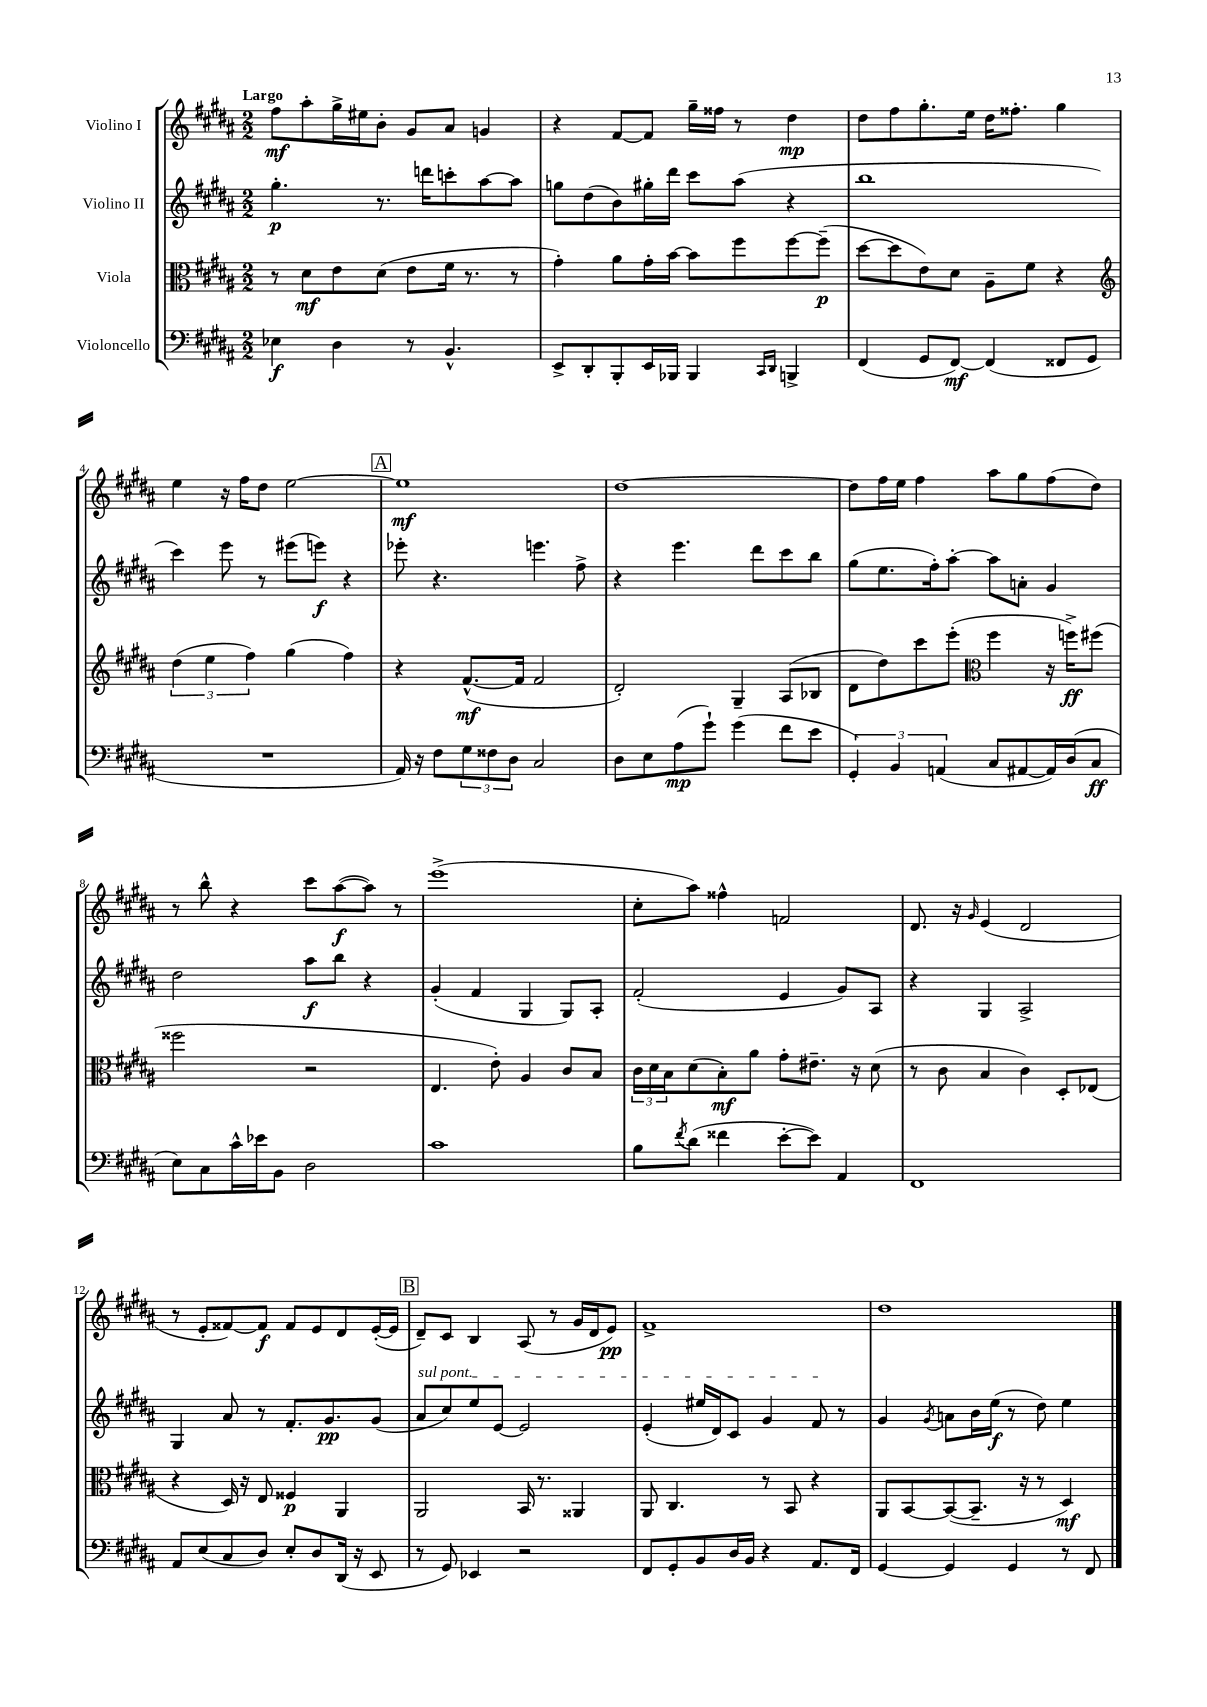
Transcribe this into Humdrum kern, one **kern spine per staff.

**kern	**kern	**kern	**kern
*staff4	*staff3	*staff2	*staff1
*clefF4	*clefC3	*clefG2	*clefG2
*k[f#c#g#d#a#]	*k[f#c#g#d#a#]	*k[f#c#g#d#a#]	*k[f#c#g#d#a#]
*M2/2	*M2/2	*M2/2	*M2/2
4E-	8r	4.gg#'	8ff#
.	8d#	.	8aa#'
4D#	8e	.	16gg#^
.	.	.	16ee#
.	(8d#	8.r	8b'
8r	8e	.	8g#
.	.	16ddd	.
4.BB^^	16f#	8ccc'	8a#
.	8.r	.	.
.	.	[8aa#	4g
.	8r	8aa#]	.
=	=	=	=
8EE^	4g#')	8gg	4r
8DD#'	.	(8dd#	.
8BBB'	8a#	8b)	[8f#
16EE	16g#'	16gg#'	8f#]
16BBB-	[16b	16ddd#	.
4BBB-	8b]	8ccc#	16gg#~
.	.	.	16ff##
.	8ff#	(8aa#	8r
16qqCC#	.	.	.
16qqDD#	.	.	.
4BBB^	[8ff#	4r	4dd#
.	(8ff#~]	.	.
=	=	=	=
(4FF#	[8dd#	1bb	8dd#
.	8dd#]	.	8ff#
8GG#	8e)	.	8.gg#'
[8FF#)	8d#	.	.
.	.	.	16ee
(4FF#]	8A#~	.	16dd#
.	.	.	8.ff##'
.	8f#	.	.
8FF##	4r	.	4gg#
8GG#	.	.	.
=	=	=	=
*	*clefG2	*	*
1r	(6dd#	4ccc#)	4ee
.	6ee	.	.
.	.	8eee	16r
.	.	.	16ff#
.	6ff#)	.	.
.	.	8r	8dd#
.	(4gg#	(8eee#	[2ee
.	.	8eee)	.
.	4ff#)	4r	.
=	=	=	=
16AA#)	4r	8eee-'	1ee]
16r	.	.	.
8F#	.	4.r	.
12G#	([8.f#^^	.	.
12F##	.	.	.
12D#	.	.	.
.	16f#]	.	.
2C#	2f#	4.eee	.
.	.	8ff#^	.
=	=	=	=
8D#	2d#')	4r	[1dd#
8E	.	.	.
(8A#	.	4.eee	.
8g#`)	.	.	.
(4g#	4G#~	.	.
.	.	8ddd#	.
8f#	(8A#	8ccc#	.
8e	8B-	8bb	.
=	=	=	=
6GG#')	8d#	(8gg#	8dd#]
.	8dd#)	8.ee	16ff#
6BB	.	.	.
.	.	.	16ee
.	8ccc#	.	4ff#
.	.	16ff#')	.
(6AA	.	.	.
.	(8eee'	[8aa#'	.
*	*clefC3	*	*
8C#	4ff#	8aa#]	8aa#
[8AA#	.	8a'	8gg#
16AA#])	16r	4g#	(8ff#
(16D#	16ff^)	.	.
8C#	(8ff#	.	8dd#)
=	=	=	=
8E)	2ff##	2dd#	8r
8C#	.	.	8bb^^
16c#^^	.	.	4r
16e-	.	.	.
8BB	.	.	.
2D#	2r	8aa#	8ccc#
.	.	8bb	([8aa#
.	.	4r	8aa#])
.	.	.	8r
=	=	=	=
1c#	4.E	(4g#'	(1eee^
.	.	4f#	.
.	8e')	.	.
.	4A#	4G#	.
.	8c#	8G#)	.
.	8B	8A#'	.
=	=	=	=
8B	24c#	(2f#'	8cc#'
.	24d#	.	.
.	24B	.	.
8qf#	.	.	.
(8d#	(8d#	.	8aa#)
4f##	8B')	.	4ff##^^
.	8a#	.	.
[8e'	8g#'	4e	2f
8e])	8.e#~	.	.
4AA#	.	8g#)	.
.	16r	.	.
.	(8d#	8A#	.
=	=	=	=
1FF#	8r	4r	8.d#
.	8c#	.	.
.	.	.	16r
.	.	.	16qqg#
.	4B	4G#	(4e
.	4c#)	2A#^	2d#
.	8D#'	.	.
.	(8E-	.	.
=	=	=	=
8AA#	4r	4G#	8r
(8E	.	.	8e'
8C#	16D#)	8a#	[8f##)
.	16r	.	.
8D#)	8E	8r	8f##]
8E'	4F##	8.f#'	8f##
8D#	.	.	8e
.	.	8.g#	.
(16DD#	4AA#	.	8d#
16r	.	.	.
8EE	.	(8g#	([16e'
.	.	.	16e]
=	=	=	=
8r	2AA#	8a#	8d#~)
8GG#)	.	8cc#)	8c#
4EE-	.	8ee	4B
.	.	[8e	.
2r	16BB	2e]	(8A#
.	8.r	.	.
.	.	.	8r
.	4AA##	.	16g#
.	.	.	16d#
.	.	.	8e)
=	=	=	=
8FF#	8AA#	(4e'	1f#^
8GG#'	4.C#	.	.
8BB	.	16ee#	.
.	.	16d#)	.
16D#	.	8c#	.
16BB	.	.	.
4r	8r	4g#	.
.	8BB	.	.
8.AA#	4r	8f#	.
.	.	8r	.
16FF#	.	.	.
=	=	=	=
[4GG#	8AA#	4g#	1dd#
.	[8BB	.	.
.	.	8qg#	.
4GG#]	(8BB_	8a	.
.	8.BB~]	16b	.
.	.	(16ee	.
4GG#	.	8r	.
.	16r	.	.
.	8r	8dd#)	.
8r	4D#)	4ee	.
8FF#	.	.	.
==	==	==	==
*-	*-	*-	*-
